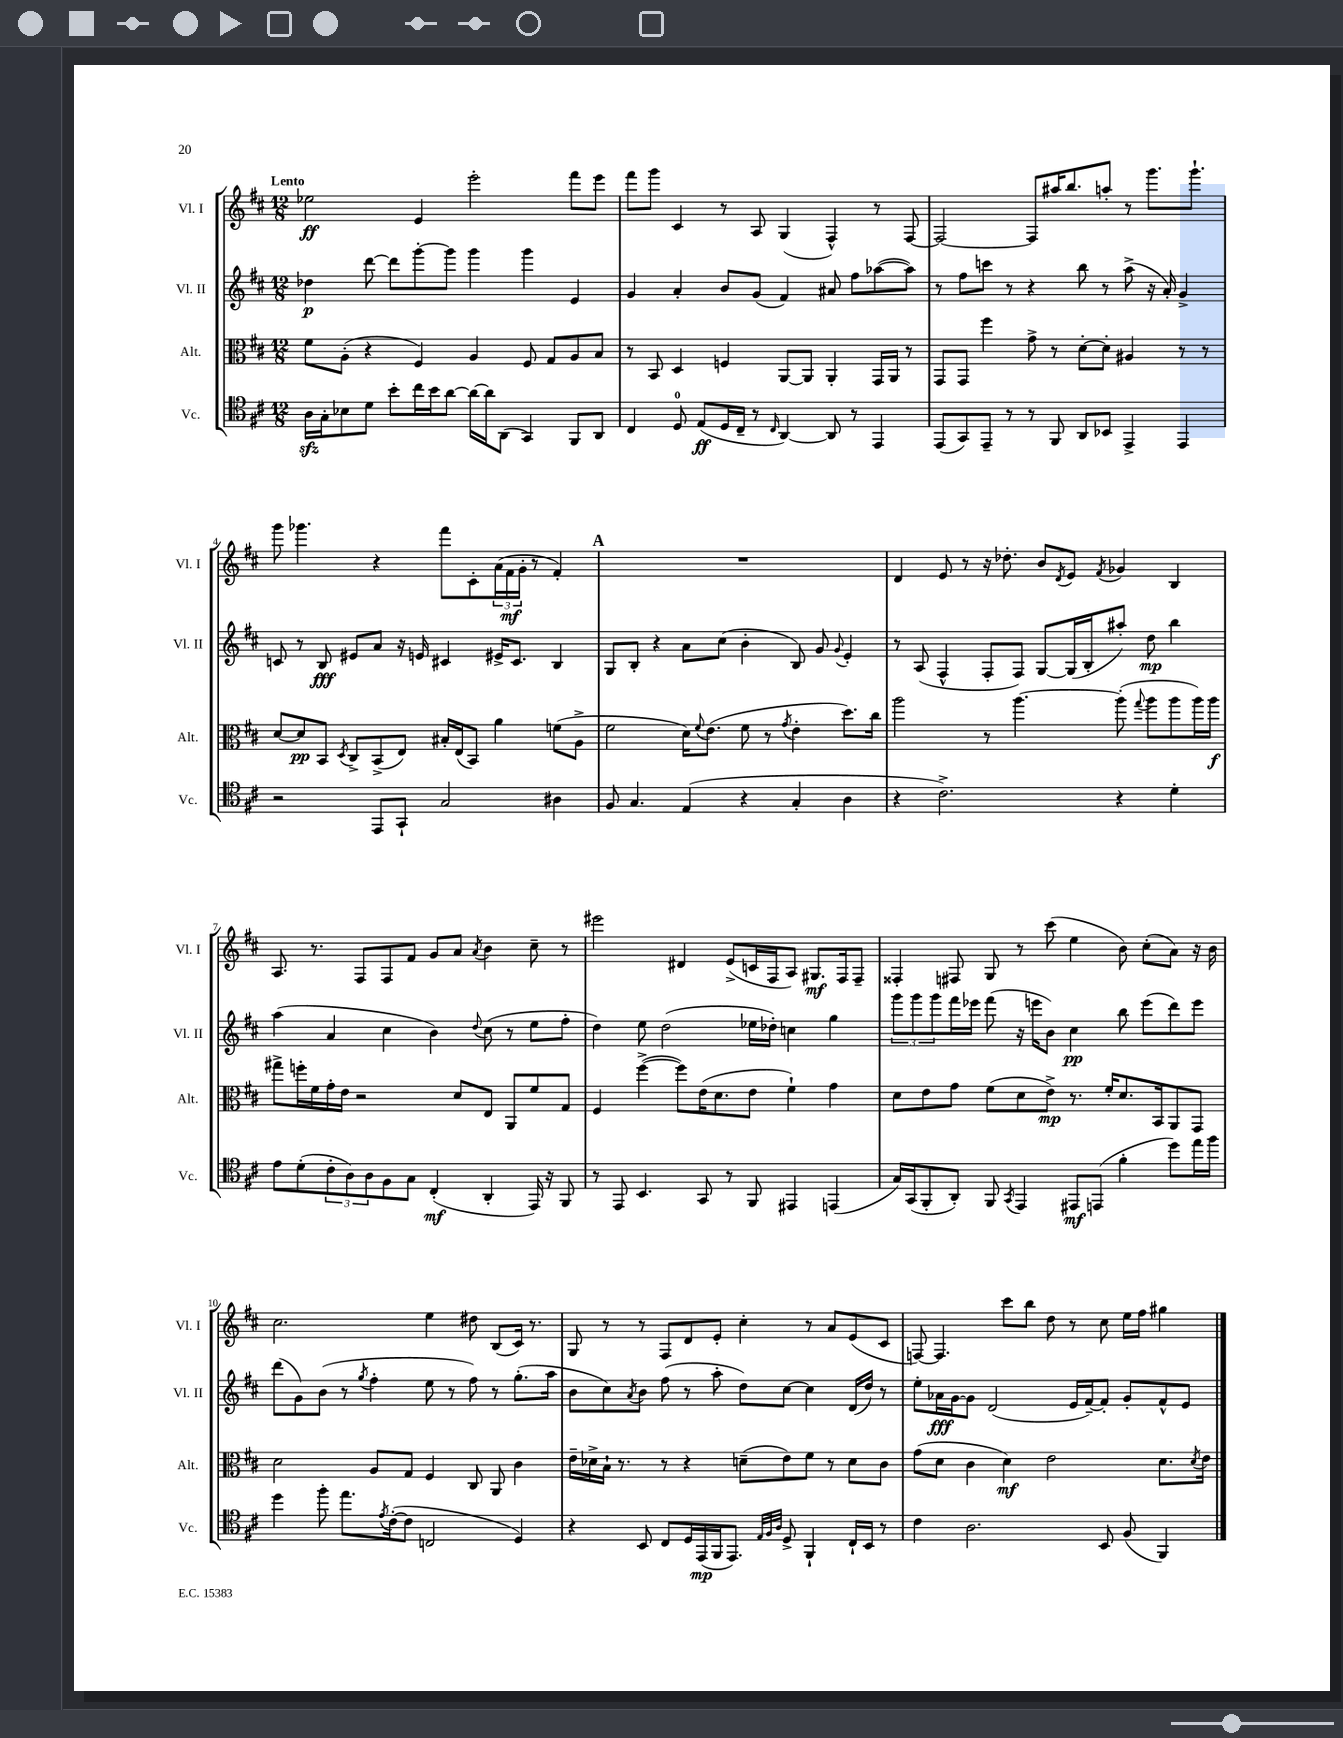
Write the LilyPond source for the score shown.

<<
\new StaffGroup <<
\new Staff = "s0" \with { instrumentName = "Vl. I" shortInstrumentName = "Vl. I" } {
    \clef treble \key d \major \numericTimeSignature \time 12/8 \tempo "Lento"
    ees''2\ff e'4 e'''2-. fis'''8 e'''8 |
    fis'''8 g'''8 cis'4 r8 a8 g4( fis4-^) r8 fis8~ |
    fis2~ fis8 ais''16 b''8. a''8-. r8 g'''8. g'''8.-! |
    g'''8 ges'''4. r4 fis'''8 cis'8-. \tuplet 3/2 { a'16( fis'16\mf g'16-. } r8 fis'4-.) |
    \mark \markup { \bold "A" } R1. |
    d'4 e'8 r8 r16 des''8.-. b'8 \acciaccatura { d'8 } e'8 \acciaccatura { fis'8 } ges'4 b4 |
    a8. r8. fis8 fis8 fis'8 g'8 a'8 \acciaccatura { a'8 } b'4 cis''8-- r8 |
    eis'''2 dis'4 e'8->( c'16 fis16 a8) gis8.\mf fis16 fis8-- |
    fisis4-. fis8 g8 r8 cis'''8( e''4 b'8) cis''8-.( a'8) r16 b'16 |
    cis''2. e''4 dis''8 b8( cis'16) r8. |
    g8 r8 r8 fis8 d'8 e'8-. cis''4-. r8 a'8 e'8( cis'8 |
    f8~) f4. cis'''8 b''8 d''8 r8 cis''8 e''16 fis''16 gis''4 \bar "|." |
}
\new Staff = "s1" \with { instrumentName = "Vl. II" shortInstrumentName = "Vl. II" } {
    \clef treble \key d \major \numericTimeSignature \time 12/8
    des''4\p d'''8~ d'''8 g'''8~-. g'''8 g'''4 g'''4 e'4 |
    g'4 a'4-. b'8 g'8( fis'4) ais'8 fis''8 aes''8~( aes''8) |
    r8 fis''8 c'''8 r8 r4 b''8 r8 a''8->( r16 a'16-.) g'4-> |
    c'8 r8 b8\fff eis'8 a'8 r16 e'16 cis'4 eis'16-> cis'8. b4 |
    \mark \markup { \bold "A" } g8 b8-. r4 a'8 cis''8( b'4-. b8) g'8 \appoggiatura { g'8 } e'4-. |
    r8 a8( fis4-^ fis8-. fis8) g8~ g16( b16-. ais''8-.) d''8\mp b''4 |
    a''4( a'4 cis''4 b'4) \appoggiatura { d''8 } cis''8( r8 e''8 fis''8-. |
    d''4) e''8 d''2( ees''16 des''16-.) c''4 g''4 |
    \tuplet 3/2 { g'''8 g'''8 g'''8 } fis'''16 ees'''16 fis'''8( r16 e'''16 b'8) cis''4\pp b''8 e'''8( d'''8) e'''8 |
    d'''8( g'8) b'8( r8 \acciaccatura { g''8 } fis''4-. e''8 r8 fis''8) r8 g''8.-.( a''16 |
    b'8 cis''8) \acciaccatura { a'8 } b'8 fis''8( r8 a''8-. d''8) cis''8~ cis''4 d'16( d''16) r8 |
    e''8-. aes'16\fff g'16~ g'8 d'2( e'16 fis'16~--) fis'8-. g'8-. fis'8-^ e'8 \bar "|." |
}
\new Staff = "s2" \with { instrumentName = "Alt." shortInstrumentName = "Alt." } {
    \clef alto \key d \major \numericTimeSignature \time 12/8
    fis'8 a8-.( r4 fis4) a4 fis8 g8 a8 b8 |
    r8 b,8 d4 f4 a,8~ a,8 a,4-. g,16 a,16 r8 |
    g,8 g,8 fis''4 g'8-> r8 d'8~-. d'8-. ais4 r8 r8 |
    d'8~ d'8\pp b,8 \acciaccatura { d8 } cis8-> b,8->( e8) bis16-. e16( b,8) a'4 f'8( a8-> |
    \mark \markup { \bold "A" } fis'2 d'16) \appoggiatura { fis'8 } e'8.( fis'8 r8 \acciaccatura { g'8 } e'4-. d''8.) cis''16 |
    a''2 r8 a''4.~ a''8-.( \appoggiatura { g''8 } a''8 a''8 a''16) a''16\f |
    gis''8-> f''16-. fis'16 g'16-. e'16 r2 d'8 e8 a,8 fis'8 g8 |
    fis4 fis''4~->( fis''8) e'16( d'8. e'8 fis'4-!) g'4 |
    d'8 e'8 g'8 fis'8( d'8 e'8->\mp) r8. fis'16-. d'8. b,16 a,8 g,8 |
    d'2 a8 g8 fis4 cis8 a,8 cis'4 |
    e'16-- des'16-> b16-! r8. r8 r4 d'8--( e'8) fis'8 r8 d'8 cis'8 |
    g'8( d'8 cis'4 d'4\mf) e'2 d'8. \acciaccatura { d'8 } e'16 \bar "|." |
}
\new Staff = "s3" \with { instrumentName = "Vc." shortInstrumentName = "Vc." } {
    \clef tenor \key d \major \numericTimeSignature \time 12/8
    a16\sfz g16-. bes8 d'8 b'8-. cis''16 b'16 a'8~ a'16~ a'16 a,8( g,4) fis,8 a,8 |
    cis4 d8-0 e8\ff( d16 cis16-- r8 \grace { cis16 } a,4~) a,8 r8 e,4 |
    e,8( g,8) e,8-- r8 r8 fis,8 a,8 bes,8 e,4-> e,4 |
    r2 e,8 g,8-! g2 ais4 |
    \mark \markup { \bold "A" } fis8 g4. e4( r4 g4-. a4 |
    r4 cis'2.->) r4 d'4-. |
    e'8 d'8-.( \tuplet 3/2 { cis'8-. a8) a8 } fis8 g8 cis4-.\mf( a,4-. e,16) r16 fis,8 |
    r8 e,8 b,4. g,8 r8 fis,8 eis,4 e,4( |
    g16) g,16( fis,8-. a,8-.) fis,8 \acciaccatura { g,8 } e,4 eis,8\mf e,8( fis'4-. d''8) e''16 fis''16 |
    d''4 fis''8-. e''8. \acciaccatura { e'8 } cis'16~-.( cis'8 c2 d4) |
    r4 b,8 cis8 d16 e,16\mp( fis,16 e,8.) \grace { e32 fis32 a32 } d8-> fis,4-! cis16-! b,16 r8 |
    cis'4 a2. b,8 fis8( fis,4) \bar "|." |
}
>>
>>
